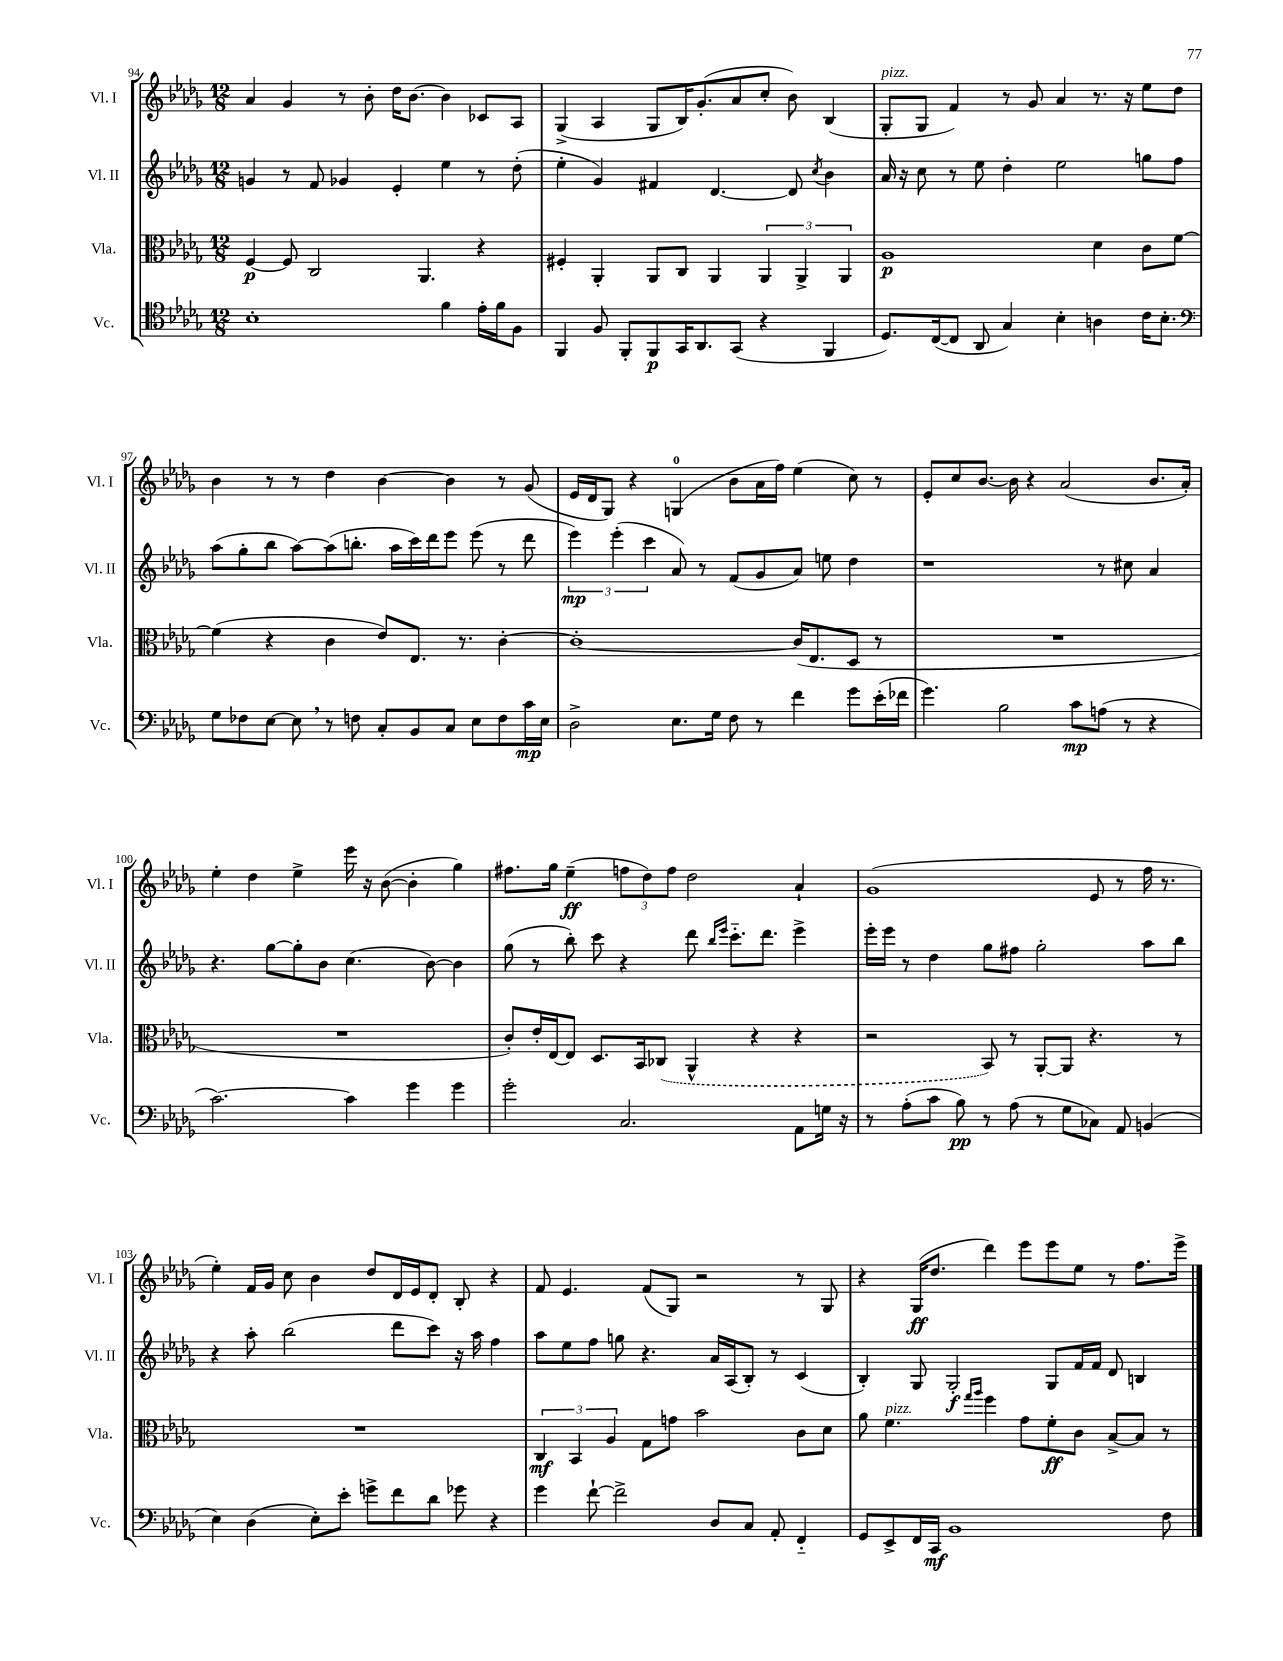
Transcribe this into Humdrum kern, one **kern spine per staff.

**kern	**kern	**kern	**kern
*staff4	*staff3	*staff2	*staff1
*clefC4	*clefC3	*clefG2	*clefG2
*k[b-e-a-d-g-]	*k[b-e-a-d-g-]	*k[b-e-a-d-g-]	*k[b-e-a-d-g-]
*M12/8	*M12/8	*M12/8	*M12/8
1B-'	[4F	4g	4a-
.	8F]	8r	4g-
.	2C	8f	.
.	.	4g-	8r
.	.	.	8b-'
.	.	4e-'	16dd-
.	.	.	[8.b-
.	4.AA-	.	.
4f	.	4ee-	4b-]
16e-'	4r	8r	8c-
16f	.	.	.
8F	.	(8dd-'	8A-
=	=	=	=
4FF	4F#'	4ee-'	(4G-^
8F	4AA-'	4g-)	4A-
8FF'	.	.	.
8FF	8AA-	4f#	8G-
16GG-	8C	.	16B-)
8.AA-	.	.	(8.g-'
.	4AA-	[4.d-	.
(8GG-	.	.	8a-
4r	6AA-	.	8cc'
.	.	8d-]	8b-)
.	6AA-^	.	.
.	.	8qcc	.
4FF	.	4b-	(4B-
.	6AA-	.	.
=	=	=	=
8.D-)	1A-	16a-	8G-'
.	.	16r	.
.	.	8cc	8G-
([16C	.	.	.
8C]	.	8r	4f)
8AA-	.	8ee-	.
4G-)	.	4dd-'	8r
.	.	.	8g-
4B-'	.	2ee-	4a-
4A	4d-	.	8.r
.	.	.	16r
16c	8c	8gg	8ee-
8.B-'	.	.	.
.	[8f	8ff	8dd-
=	=	=	=
*clefF4	*	*	*
8G-	(4f]	(8aa-	4b-
8F-	.	8gg-'	.
[8E-	4r	8bb-	8r
8E-]	.	[8aa-)	8r
8r	4c	(8aa-]	4dd-
8F	.	8.bb'	.
8C'	8e-)	.	[4b-
.	.	16aa-	.
8BB-	8.E-	16ccc)	.
.	.	16ddd-	.
8C	.	8eee-	4b-]
.	8.r	.	.
8E-	.	(8eee-	.
8F	[4c'	8r	8r
16c	.	8ddd-	(8g-
16E-	.	.	.
=	=	=	=
2D-^	1c'_	6eee-)	16e-
.	.	.	16d-
.	.	.	8G-)
.	.	(6eee-'	.
.	.	.	4r
.	.	6ccc	.
8.E-	.	8a-)	(4G
.	.	8r	.
16G-	.	.	.
8F	.	(8f	8b-
8r	.	8g-	16a-
.	.	.	16ff)
4f	(16c]	8a-)	(4ee-
.	8.E-	.	.
.	.	8ee	.
8g-	8D-	4dd-	8cc)
(16e-'	8r	.	8r
16f-	.	.	.
=	=	=	=
4.g-)	1.r	1r	8e-'
.	.	.	8cc
.	.	.	[8.b-
2B-	.	.	.
.	.	.	16b-]
.	.	.	4r
.	.	.	(2a-
8c	.	.	.
(8A	.	8r	.
8r	.	8cc#	.
4r	.	4a-	8.b-
.	.	.	16a-')
=	=	=	=
[2.c)	1.r	4.r	4ee-'
.	.	.	4dd-
.	.	[8gg-	.
.	.	8gg-']	4ee-^
.	.	8b-	.
4c]	.	(4.cc	16eee-
.	.	.	16r
.	.	.	([8b-
4g-	.	.	4b-']
.	.	[8b-)	.
4g-	.	4b-]	4gg-)
=	=	=	=
2g-'	8c')	(8gg-	8.ff#
.	16e-'	8r	.
.	[16E-	.	16gg-
.	8E-]	8bb-')	(4ee-~
.	8.D-	8ccc	.
2.C	.	4r	12ff
.	16BB-	.	.
.	.	.	12dd-)
.	(8C-	.	.
.	.	.	12ff
.	4AA-^^	8ddd-	2dd-
.	.	16qqbb-	.
.	.	16qqeee-	.
.	.	8.ccc'~	.
.	4r	.	.
.	.	8.ddd-	.
8AA-	4r	4eee-^	4a-`
16G	.	.	.
16r	.	.	.
=	=	=	=
8r	2r	16eee-'	(1g-
.	.	16eee-	.
(8A-'	.	8r	.
8c	.	4dd-	.
8B-)	.	.	.
8r	8BB-)	8gg-	.
(8A-	8r	8ff#	.
8r	[8AA-'	2gg-'	.
8G-	8AA-]	.	.
8C-)	4.r	.	8e-
8AA-	.	.	8r
(4BB	.	8aa-	16ff
.	.	.	8.r
.	8r	8bb-	.
=	=	=	=
4E-)	1.r	4r	4ee-')
(4D-	.	8aa-'	16f
.	.	.	16g-
.	.	(2bb-	8cc
8E-')	.	.	4b-
8e-'	.	.	.
8g^	.	.	8dd-
8f	.	8ddd-	16d-
.	.	.	16e-
8d-	.	8ccc)	8d-'
8g-	.	16r	8B-'
.	.	16aa-	.
4r	.	4ff	4r
=	=	=	=
4g-	6C	8aa-	8f
.	.	8ee-	4.e-
.	6BB-	.	.
[8f`	.	8ff	.
.	6A-	.	.
2f^]	.	8gg	.
.	8G-	4.r	(8f
.	8g	.	8G-)
.	2b-	.	2r
8D-	.	16a-	.
.	.	(16A-	.
8C	.	8B-')	.
8AA-'	.	8r	.
4FF'~	8c	(4c	8r
.	8d-	.	8G-
=	=	=	=
8GG-	8a-	4B-')	4r
8EE-^	4.f	.	.
16FF	.	8G-	(16G-
16CC	.	.	8.dd-
1BB-	.	2G-'	.
.	16qqgg-	.	.
.	16qqaa-	.	.
.	4ff	.	4ddd-)
.	8g-	.	8eee-
.	8f'	8G-	8eee-
.	8c	16f	8ee-
.	.	16f	.
.	[8B-^	8d-	8r
.	8B-]	4B	8.ff
8F	8r	.	.
.	.	.	16eee-^
==	==	==	==
*-	*-	*-	*-
